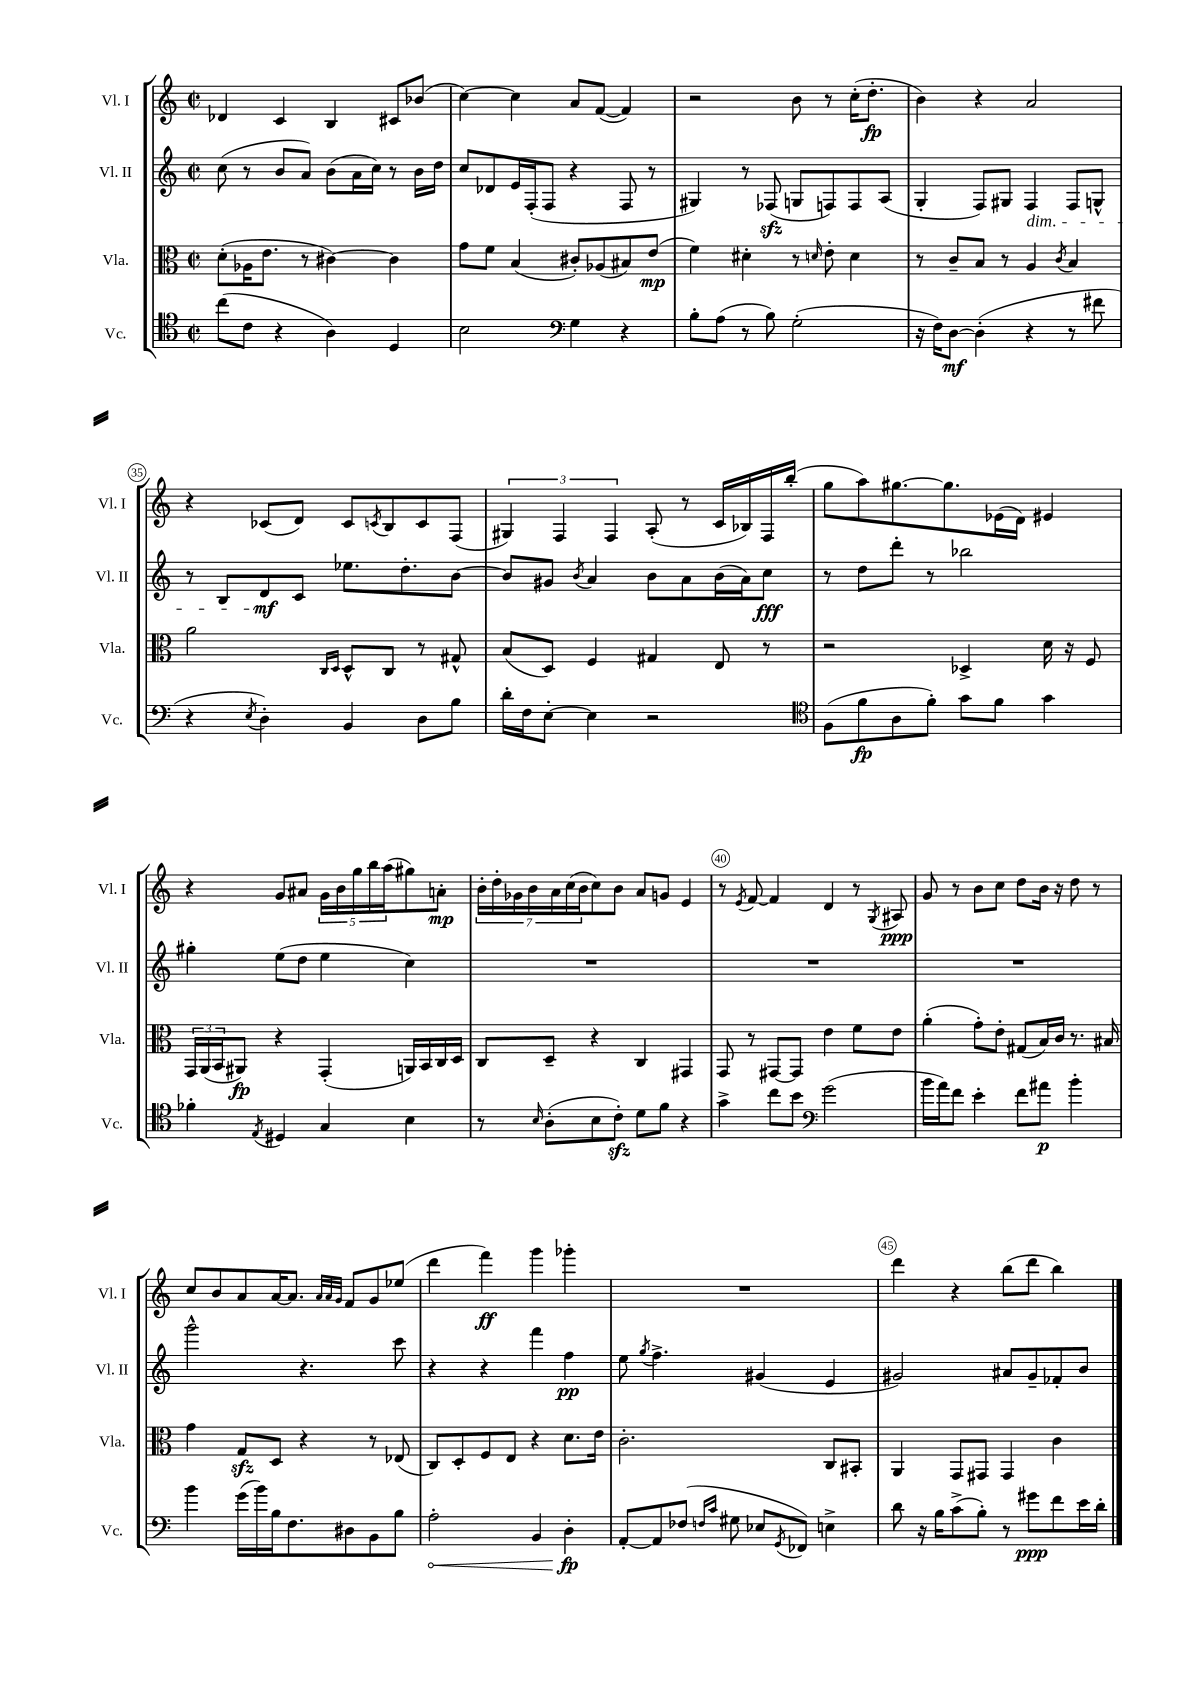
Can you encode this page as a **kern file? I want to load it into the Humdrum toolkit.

**kern	**kern	**kern	**kern
*staff4	*staff3	*staff2	*staff1
*clefC4	*clefC3	*clefG2	*clefG2
*k[]	*k[]	*k[]	*k[]
*M2/2	*M2/2	*M2/2	*M2/2
*met(c|)	*met(c|)	*met(c|)	*met(c|)
(8cc	(8d'	(8cc	4d-
8c	16A-	8r	.
.	8.e	.	.
4r	.	8b	4c
.	8r	8a)	.
4A)	[4c#)	(8b	4B
.	.	16a	.
.	.	16cc)	.
4D	4c#]	8r	8c#
.	.	16b	(8b-
.	.	16dd	.
=	=	=	=
2B	8g	8cc	[4cc)
.	8f	8d-	.
.	(4B	16e	4cc]
.	.	(16F'	.
.	.	8F	.
*clefF4	*	*	*
4G	8c#')	4r	8a
.	(8A-	.	([8f
4r	8B#)	8F	4f])
.	(8e	8r	.
=	=	=	=
8B'	4f)	4G#)	2r
(8A	.	.	.
8r	4d#'	8r	.
8B)	.	(8F-	.
(2G'	8r	8G	8b
.	16qqd	.	.
.	8e'	8F)	8r
.	4d	8F	(16cc'
.	.	.	8.dd'
.	.	(8A	.
=	=	=	=
16r	8r	4G'	4b)
16F)	.	.	.
[8D	8c~	.	.
(4D']	8B	8F)	4r
.	8r	8G#	.
4r	4A	4F	2a
.	8qc	.	.
8r	4B	8F	.
8f#	.	8G^^	.
=	=	=	=
4r	2a	8r	4r
.	.	8B	.
8qE	.	.	.
4D')	.	8d	(8c-
.	.	8c	8d)
.	16qqC	.	.
.	16qqD	.	.
4BB	8D^^	8.ee-	8c-
.	.	.	8qc
.	8C	.	8B
.	.	8.dd'	.
8D	8r	.	8c
8B	8G#^^	[8b	(8F
=	=	=	=
16d'	(8B	8b]	6G#)
16F	.	.	.
[8E'	8D)	8g#	.
.	.	.	6F
.	.	8qb	.
4E]	4F	4a	.
.	.	.	6F
2r	4G#	8b	(8A'
.	.	8a	8r
.	8E	(16b	16c
.	.	16a)	16B-)
.	8r	8cc	16F
.	.	.	(16bb'
=	=	=	=
*clefC4	*	*	*
(8F	2r	8r	8gg
8f	.	8dd	8aa)
8A	.	8ddd'	[8.gg#
8f')	.	8r	.
.	.	.	8.gg#]
8g	4D-^	2bb-	.
8f	.	.	(16e-
.	.	.	16d)
4g	16d	.	4e#
.	16r	.	.
.	8F	.	.
=	=	=	=
4f-'	24GG	4gg#'	4r
.	(24AA	.	.
.	24BB	.	.
.	8AA#)	.	.
8qE	.	.	.
4D#	4r	(8ee	8g
.	.	8dd	8a#
4G	(4GG'	4ee	20g
.	.	.	20b
.	.	.	20gg
.	.	.	20bb
.	.	.	(20aa
4B	16AA)	4cc)	8gg#)
.	16BB	.	.
.	16C	.	8a'
.	16D	.	.
=	=	=	=
8r	8C	1r	28b'
.	.	.	28dd'
.	.	.	28g-
.	.	.	28b
16qqB	.	.	.
(8A'	8D~	.	.
.	.	.	28a
.	.	.	(28cc
.	.	.	28b
8B	4r	.	8cc)
8c')	.	.	8b
8d	4C	.	8a
8f	.	.	8g
4r	4GG#	.	4e
=	=	=	=
4g^	8GG	1r	8r
.	.	.	8qe
.	8r	.	[8f
8cc	[8GG#	.	4f]
8b	8GG#]	.	.
*clefF4	*	*	*
(2g	4e	.	4d
.	8f	.	8r
.	.	.	8qG
.	8e	.	8A#
=	=	=	=
16b	(4a'	1r	8g
16a)	.	.	.
8f	.	.	8r
4e'	8g')	.	8b
.	8e'	.	8cc
8f	(8G#	.	8dd
8a#	16B)	.	16b
.	16c	.	16r
4b'	8.r	.	8dd
.	.	.	8r
.	16B#	.	.
=	=	=	=
4b	4g	2ggg^^	8cc
.	.	.	8b
(16g	8G	.	8a
16b)	.	.	.
16B	8D	.	[16a
8.F	.	.	8.a]
.	4r	4.r	.
.	.	.	32qqa
.	.	.	32qqa
.	.	.	32qqg
8D#	.	.	8f
8BB	8r	.	8g
8B	(8E-	8ccc	(8ee-
=	=	=	=
2A'	8C)	4r	4ddd
.	8D'	.	.
.	8F	4r	4fff)
.	8E	.	.
4BB	4r	4fff	4ggg
4D'	8.d	4ff	4ggg-'
.	16e	.	.
=	=	=	=
[8AA'	2.c'	8ee	1r
.	.	8qgg	.
8AA]	.	4.ff^	.
(8F-	.	.	.
16qqF	.	.	.
16qqc	.	.	.
8G#	.	.	.
8E-	.	(4g#	.
8qGG	.	.	.
8FF-)	.	.	.
4E^	8C	4e	.
.	8BB#'	.	.
=	=	=	=
8d	4AA	2g#)	4ddd
16r	.	.	.
16B	.	.	.
(8c^	8GG	.	4r
8B')	8GG#	.	.
8r	4GG#	8a#	(8bb
8g#	.	8g#~	8ddd
8f	4c	8f-'	4bb)
16e	.	8b	.
16d'	.	.	.
==	==	==	==
*-	*-	*-	*-
